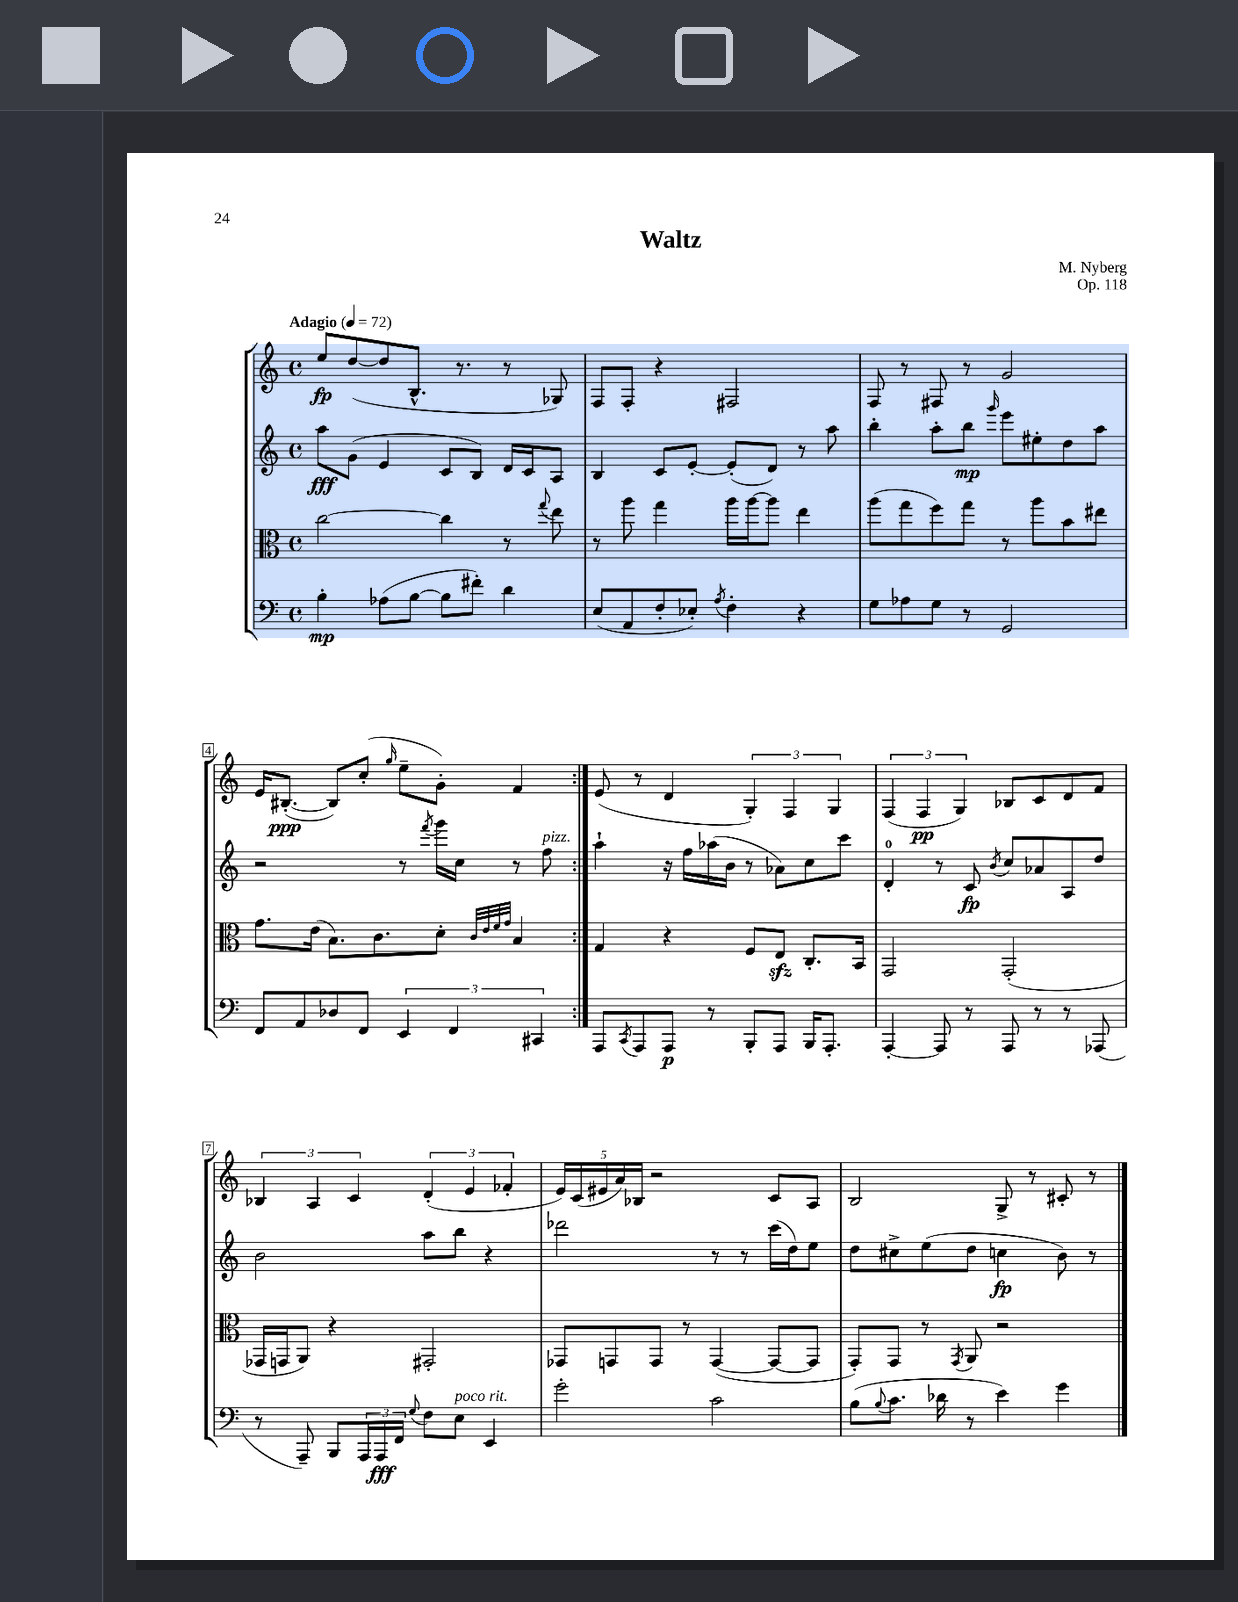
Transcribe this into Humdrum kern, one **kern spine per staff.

**kern	**kern	**kern	**kern
*staff4	*staff3	*staff2	*staff1
*clefF4	*clefC3	*clefG2	*clefG2
*k[]	*k[]	*k[]	*k[]
*M4/4	*M4/4	*M4/4	*M4/4
*met(c)	*met(c)	*met(c)	*met(c)
*MM72	*MM72	*MM72	*MM72
4B'\	[2cc\	8aa\L	8ee/L
.	.	(8g\J	([8dd/
(8A-\L	.	4e/	8dd/]
[8B\J	.	.	8.B^^/J
8B\]L	4cc\]	8c/L	.
.	.	.	8.r
8f#'\J)	.	8B/J)	.
4d\	8r	16d/LL	8r
.	.	16c/J	.
.	8qqgg/	.	.
.	8ee\	8A/J	8G-/)
=	=	=	=
(8E/L	8r	4B/	8F/L
8AA/	8aa\	.	8F'/J
8F'/	4gg\	8c/L	4r
8E-'/J)	.	[8e'/J	.
8qA/	.	.	.
4F'\	16aa\LL	(8e'/]L	2F#/
.	[16aa\J	.	.
.	8aa\]J	8d/J)	.
4r	4ee\	8r	.
.	.	8aa\	.
=	=	=	=
8G\L	(8aa\L	4bb'\	8F/
8A-\	8gg\	.	8r
8G\J	8ff\)	8aa'\L	8F#/
8r	8gg\J	8bb\J	8r
.	.	16qqggg/	.
2GG/	8r	8eee\L	2g/
.	8aa\L	8ee#'\	.
.	8b\	8dd\	.
.	8ee#\J	8aa\J	.
=	=	=	=
8FF/L	8.g\L	2r	16e/LK
.	.	.	([8.B#'/J
8AA/	.	.	.
.	(16e\Jk	.	.
8D-/	8.B\L)	.	8B#/]L)
8FF/J	.	.	(8cc'/J
.	8.c\	.	.
.	.	.	16qqgg/
6EE/	.	8r	8ee~\L
.	.	8qfff/	.
.	8d'\J	16ggg\LL	8g'\J)
6FF/	.	.	.
.	.	16cc\JJ	.
.	32qqc/LLL	.	.
.	32qqe/	.	.
.	32qqf/	.	.
.	32qqg/JJJ	.	.
.	4B/	8r	4f/
6CC#/	.	.	.
.	.	8ff\	.
=:|!	=:|!	=:|!	=:|!
8AAA/L	4G/	4aa`\	(8e/
8qCC/	.	.	.
8AAA/	.	.	8r
8AAA/J	4r	16r	4d/
.	.	16ff\LL	.
8r	.	(16aa-\	.
.	.	16b\JJ	.
8BBB'/L	8F/L	8r	6G'/)
8AAA/J	8E/J	8a-\L)	.
.	.	.	6F/
16BBB/LK	8.C'/L	8cc\	.
8.AAA'/J	.	.	.
.	.	.	6G/
.	.	8ccc\J	.
.	16BB/Jk	.	.
=	=	=	=
[4AAA'/	2GG/	4d'/	(6F/
.	.	.	6F/
8AAA/]	.	8r	.
.	.	.	6G/)
8r	.	8c/	.
.	.	8qb/	.
8AAA/	(2GG'/	8cc/L	8B-/L
8r	.	8a-/	8c/
8r	.	8A/	8d/
(8AAA-/	.	8dd/J	8f/J
=	=	=	=
8r	16GG-/LL	2b\	6B-/
.	16GG/J	.	.
8AAA~/)	8AA/J)	.	.
.	.	.	6A/
8BBB/L	4r	.	.
.	.	.	6c/
24AAA/L	.	.	.
24AAA/	.	.	.
24FF/JJ	.	.	.
8qqG/	.	.	.
8F\L	2GG#'/	8aa\L	(6d'/
8E\J	.	8bb\J	.
.	.	.	6e/
4EE/	.	4r	.
.	.	.	6f-'/
=	=	=	=
2g'\	8GG-/L	2ddd-\	20e/LL)
.	.	.	(20c/
.	.	.	20e#/
.	8GG/	.	.
.	.	.	20a/)
.	.	.	20B-/JJ
.	8GG/J	.	2r
.	8r	.	.
2c\	([4GG/	8r	.
.	.	8r	.
.	8GG/_L	(16ccc\LL	8c/L
.	.	16dd\J)	.
.	8GG/]J	8ee\J	8A/J
=	=	=	=
(8B\L	8GG'/L)	8dd\L	2B/
8qqB/	.	.	.
8.c\J	8GG/J	8cc#^\	.
.	8r	(8ee\	.
16d-\	.	.	.
.	8qGG/	.	.
8r	8AA/	8dd\J	.
4e\)	2r	4cc\	8G^/
.	.	.	8r
4g\	.	8b\)	8c#'/
.	.	8r	8r
==	==	==	==
*-	*-	*-	*-
